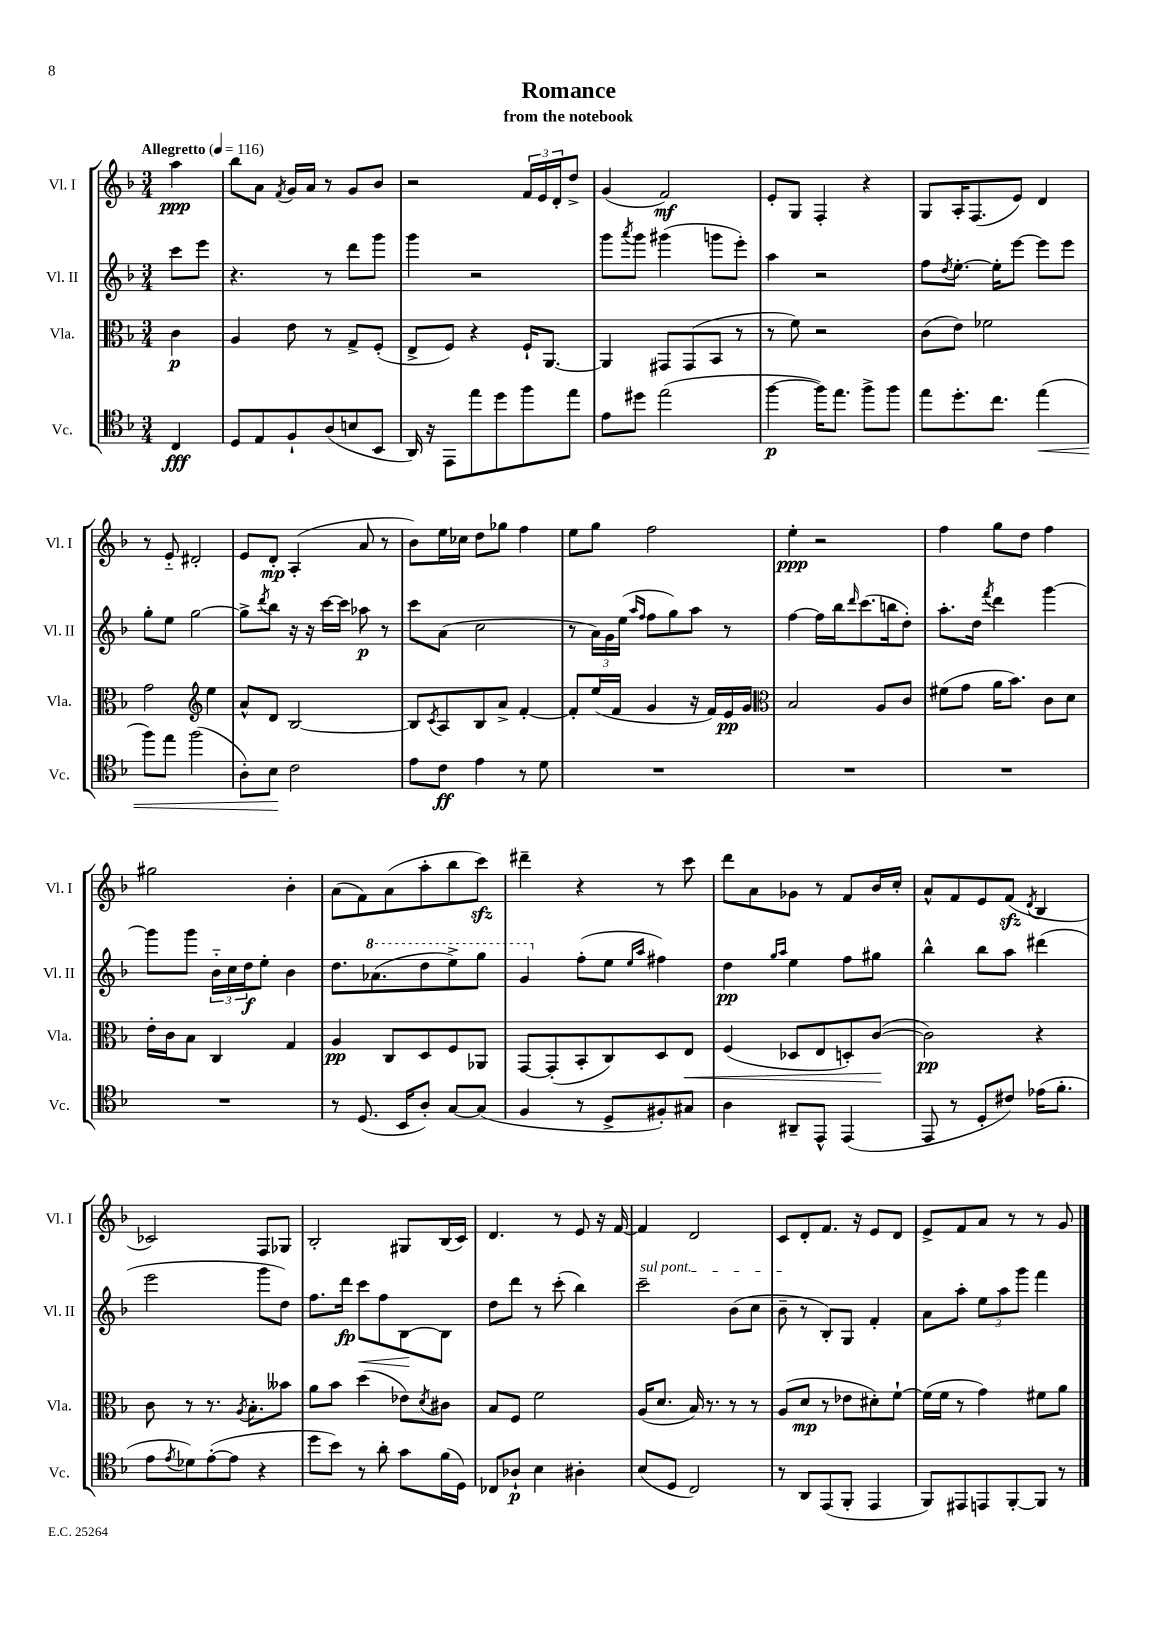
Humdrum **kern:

**kern	**dynam	**kern	**dynam	**kern	**dynam	**kern	**dynam
*part4	*part4	*part3	*part3	*part2	*part2	*part1	*part1
*staff4	*staff4	*staff3	*staff3	*staff2	*staff2	*staff1	*staff1
*I"Vc.	*	*I"Vla.	*	*I"Vl. II	*	*I"Vl. I	*
*I'Vc.	*	*I'Vla.	*	*I'Vl. II	*	*I'Vl. I	*
*clefC4	*	*clefC3	*	*clefG2	*	*clefG2	*
*k[b-]	*	*k[b-]	*	*k[b-]	*	*k[b-]	*
*M3/4	*	*M3/4	*	*M3/4	*	*M3/4	*
*MM116	*	*MM116	*	*MM116	*	*MM116	*
=	=	=	=	=	=	=	=
!	!	!	!	!	!	!LO:TX:a:B:t=Allegretto	!
4C/	fff	4c\	p	8ccc\L	.	4aa\	ppp
.	.	.	.	8eee\J	.	.	.
=1	=1	=1	=1	=1	=1	=1	=1
8D/L	.	4A/	.	4.r	.	8bb-\L	.
8E/	.	.	.	.	.	8a\J	.
.	.	.	.	.	.	8qf/	.
8F`/	.	8e\	.	.	.	16g/LL	.
.	.	.	.	.	.	16a/JJ	.
(8A/	.	8r	.	8r	.	8r	.
8Bn/	.	8G^/L	.	8ddd\L	.	8g/L	.
8BB-/J	.	(8F'/J	.	8ggg\J	.	8b-/J	.
=2	=2	=2	=2	=2	=2	=2	=2
16AA/)	.	8E^/L	.	4ggg\	.	2r	.
16r	.	.	.	.	.	.	.
8EE\L	.	8F/J)	.	.	.	.	.
8ee\	.	4r	.	2r	.	.	.
8dd\	.	.	.	.	.	.	.
8ff\	.	16F`/KL	.	.	.	24f/LL	.
.	.	.	.	.	.	24e/	.
.	.	[8.AA/J	.	.	.	.	.
.	.	.	.	.	.	24d'/J	.
8ee\J	.	.	.	.	.	8dd^/J	.
=3	=3	=3	=3	=3	=3	=3	=3
8e\L	.	4AA/]	.	8ggg\L	.	(4g/	.
.	.	.	.	8qaaa/	.	.	.
8dd#X\J	.	.	.	8ggg\J	.	.	.
(2ee\	.	8GG#X/L	.	(4ggg#X\	.	2f/)	mf
.	.	(8GG#/	.	.	.	.	.
.	.	8BB-/J	.	8gggn\L	.	.	.
.	.	8r	.	8eee'\J)	.	.	.
=4	=4	=4	=4	=4	=4	=4	=4
[4ff\	p	8r	.	4aa\	.	8e'/L	.
.	.	8f\)	.	.	.	8G/J	.
16ff\KL])	.	2r	.	2r	.	4F'/	.
8.ee\J	.	.	.	.	.	.	.
8ff^\L	.	.	.	.	.	4r	.
8ff\J	.	.	.	.	.	.	.
=5	=5	=5	=5	=5	=5	=5	=5
8ee\L	.	(8c\L	.	8ff\L	.	8G/L	.
.	.	.	.	8qdd/	.	.	.
8.dd'\	.	8e\J)	.	[8.ee'\J	.	16A'/K	.
.	.	.	.	.	.	(8.F/	.
.	.	2f-X\	.	.	.	.	.
8.cc\J	.	.	.	16ee'\KL]	.	.	.
.	.	.	.	[8eee\J	.	8e/J)	.
!	!LO:HP:b	!	!	!	!	!	!
(4ee\	<	.	.	8eee\L]	.	4d/	.
.	.	.	.	8eee\J	.	.	.
!!LO:LB:g=z
=6	=6	=6	=6	=6	=6	=6	=6
8ff\L)	.	2g\	.	8gg'\L	.	8r	.
8ee\J	.	.	.	8ee\J	.	8e/	.
(2ff\	.	.	.	[2gg\	.	2d#X'/	.
*	*	*clefG2	*	*	*	*	*
.	.	4ee\	.	.	.	.	.
=7	=7	=7	=7	=7	=7	=7	=7
8A'\L)	.	8a^^/L	.	8gg^\L]	.	8e/L	.
.	.	.	.	8qddd/	.	.	.
8B-\J	.	8d/J	.	8bb-\J	.	8d'/J	mp
2c\	[	[2B-/	.	16r	.	(4A'/	.
.	.	.	.	16r	.	.	.
.	.	.	.	[16ccc\LL	.	.	.
.	.	.	.	16ccc\JJ]	.	.	.
.	.	.	.	8aa-X\	p	8a/	.
.	.	.	.	8r	.	8r	.
=8	=8	=8	=8	=8	=8	=8	=8
8e\L	.	8B-/L]	.	8ccc\L	.	8b-\L)	.
.	.	8qc/	.	.	.	.	.
8c\J	ff	8A/	.	(8a\J	.	16ee\L	.
.	.	.	.	.	.	16cc-X\JJ	.
4e\	.	8B-/	.	2cc\	.	8dd\L	.
.	.	8a^/J	.	.	.	8gg-X\J	.
8r	.	[4f'/	.	.	.	4ff\	.
8d\	.	.	.	.	.	.	.
=9	=9	=9	=9	=9	=9	=9	=9
2.r	.	8f'/L]	.	8r	.	8ee\L	.
.	.	(16ee/L	.	24a\LL)	.	8gg\J	.
.	.	.	.	24g\	.	.	.
.	.	16f/JJ	.	.	.	.	.
.	.	.	.	(24ee\JJ	.	.	.
.	.	.	.	16qqaa/LL	.	.	.
.	.	.	.	16qqff/JJ	.	.	.
.	.	4g/	.	8ff\L	.	2ff\	.
.	.	.	.	8gg\)	.	.	.
.	.	16r	.	8aa\J	.	.	.
.	.	16f/LL)	.	.	.	.	.
.	.	16e/	pp	8r	.	.	.
.	.	16g/JJ	.	.	.	.	.
=10	=10	=10	=10	=10	=10	=10	=10
*	*	*clefC3	*	*	*	*	*
2.r	.	2B-/	.	[4ff\	.	4ee'\	ppp
.	.	.	.	16ff\LL]	.	2r	.
.	.	.	.	16bb-\J	.	.	.
.	.	.	.	16qqddd/	.	.	.
.	.	.	.	(8.ccc\	.	.	.
.	.	8A/L	.	.	.	.	.
.	.	.	.	16bbn\k	.	.	.
.	.	8c/J	.	8dd'\J)	.	.	.
=11	=11	=11	=11	=11	=11	=11	=11
2.r	.	(8f#X\L	.	8.aa'\L	.	4ff\	.
.	.	8g\J	.	.	.	.	.
.	.	.	.	16dd\Jk	.	.	.
.	.	.	.	8qfff/	.	.	.
.	.	16a\KL	.	4ddd\	.	8gg\L	.
.	.	8.b-\J)	.	.	.	.	.
.	.	.	.	.	.	8dd\J	.
.	.	8c\L	.	[4ggg\	.	4ff\	.
.	.	8d\J	.	.	.	.	.
!!LO:LB:g=z
=12	=12	=12	=12	=12	=12	=12	=12
2.r	.	16e'\LL	.	8ggg\L]	.	2gg#X\	.
.	.	16c\J	.	.	.	.	.
.	.	8B-\J	.	8ggg\J	.	.	.
.	.	4C/	.	24b-\LL	.	.	.
.	.	.	.	24cc\	.	.	.
.	.	.	.	24dd\J	f	.	.
.	.	.	.	8ee'\J	.	.	.
.	.	4G/	.	4b-\	.	4b-'\	.
=13	=13	=13	=13	=13	=13	=13	=13
8r	.	4A/	pp	8.dd\L	.	(8a\L	.
(8.D/	.	.	.	.	.	8f\)	.
*	*	*	*	*8va	*	*	*
.	.	.	.	(8.aa-X\	.	.	.
.	.	8C/L	.	.	.	(8a\	.
16BB-/KL	.	.	.	.	.	.	.
8A'/J)	.	8D/	.	8ddd\	.	8aa'\	.
[8G/L	.	8F/	.	8eee^\)	.	8bb-\	.
(8G/J]	.	8AA-X/J	.	8ggg\J	.	8ccczz\J)	.
=14	=14	=14	=14	=14	=14	=14	=14
4F/	.	[8GG/L	.	4gg/	.	4ddd#X~\	.
.	.	(8GG'/]	.	.	.	.	.
*	*	*	*	*X8va	*	*	*
8r	.	8BB-'/	.	(8ff'\L	.	4r	.
8D^/L	.	8C/)	.	8ee\J	.	.	.
.	.	.	.	16qqee/LL	.	.	.
.	.	.	.	16qqaa/JJ	.	.	.
8F#X'/)	.	8D/	.	4ff#X\)	.	8r	.
!	!	!	!LO:HP:b	!	!	!	!
8G#X/J	.	8E/J	<	.	.	8ccc\	.
=15	=15	=15	=15	=15	=15	=15	=15
4A\	.	(4F/	.	4dd\	pp	8ddd\L	.
.	.	.	.	.	.	8a\	.
.	.	.	.	16qqgg/LL	.	.	.
.	.	.	.	16qqaa/JJ	.	.	.
8AA#X~/L	.	8D-X/L	.	4ee\	.	8g-X\J	.
8EE^^/J	.	8E/	.	.	.	8r	.
(4EE/	.	8Dn'/)	.	8ff\L	.	8f/L	.
.	.	([8c/J	.	8gg#X\J	.	16b-/L	.
.	.	.	.	.	.	16cc'/JJ	.
.	.	.	[	.	.	.	.
=16	=16	=16	=16	=16	=16	=16	=16
8EE/	.	2c\])	pp	4bb-^^\	.	8a^^/L	.
8r	.	.	.	.	.	8f/	.
8D'/L	.	.	.	8bb-\L	.	8e/	.
8c#X/J)	.	.	.	8aa\J	.	(8fzz/J	.
.	.	.	.	.	.	8qd/	.
(16e-X\KL	.	4r	.	(4ddd#X\	.	4B-/	.
8.f'\J	.	.	.	.	.	.	.
!!LO:LB:g=z
=17	=17	=17	=17	=17	=17	=17	=17
8e\L	.	8c\	.	2eee\	.	2c-X/)	.
8qe/	.	.	.	.	.	.	.
8d-X\)	.	8r	.	.	.	.	.
([8e'\	.	8.r	.	.	.	.	.
8e\J]	.	.	.	.	.	.	.
.	.	8qA/	.	.	.	.	.
.	.	8.B-'\L	.	.	.	.	.
4r	.	.	.	8ggg\L	.	8F/L	.
.	.	8b--X\J	.	8dd\J)	.	8G-X/J	.
=18	=18	=18	=18	=18	=18	=18	=18
8dd\L	.	8a\L	.	8.ff\L	.	2B-'/	.
8b-\J)	.	8b-\J	.	.	.	.	.
.	.	.	.	16ddd\Jk	fp	.	.
!	!	!	!	!	!LO:HP:b	!	!
8r	.	(4dd\	.	8ccc\L	<	.	.
8a'\	.	.	.	8ff\	.	.	.
8g\L	.	8e-X\L)	.	[8B-\	.	8G#X/L	.
.	.	8qd/	.	.	.	.	.
(16f\L	.	8c#X\J	.	8B-\J]	[	(16B-/L	.
16D\JJ)	.	.	.	.	.	16c/JJ)	.
=19	=19	=19	=19	=19	=19	=19	=19
8C-X/L	.	8B-/L	.	8dd\L	.	4.d/	.
8A-X`/J	p	8F/J	.	8ddd\J	.	.	.
4B-\	.	2f\	.	8r	.	.	.
.	.	.	.	(8ccc'\	.	8r	.
4A#X'\	.	.	.	4bb-\)	.	8e/	.
.	.	.	.	.	.	16r	.
.	.	.	.	.	.	[16f/	.
=20	=20	=20	=20	=20	=20	=20	=20
!	!	!	!	!LO:TX:a:i:t=sul pont.	!	!	!
(8B-/L	.	(16A/KL	.	2ccc~\	.	4f/]	.
.	.	8.d/J	.	.	.	.	.
8D/J	.	.	.	.	.	.	.
2C/)	.	16B-/)	.	.	.	2d/	.
.	.	8.r	.	.	.	.	.
.	.	8r	.	(8b-\L	.	.	.
.	.	8r	.	8cc\J	.	.	.
=21	=21	=21	=21	=21	=21	=21	=21
8r	.	(8A/L	.	8b-~\	.	8c/L	.
8AA/L	.	8d/J	mp	8r	.	8d'/	.
(8EE/	.	8r	.	8B-'/L)	.	8.f/J	.
8FF'/J	.	8e-X\L	.	8G/J	.	.	.
.	.	.	.	.	.	16r	.
4EE/	.	8d#X'\)	.	4f'/	.	8e/L	.
.	.	[8f`\J	.	.	.	8d/J	.
=22	=22	=22	=22	=22	=22	=22	=22
8FF/L)	.	(16f\LL]	.	8a\L	.	8e^/L	.
.	.	16f\JJ	.	.	.	.	.
8EE#X/	.	8r	.	8aa'\J	.	8f/	.
8EEn/	.	4g\)	.	12ee\L	.	8a/J	.
.	.	.	.	12aa\	.	.	.
[8FF'/	.	.	.	.	.	8r	.
.	.	.	.	12ggg\J	.	.	.
8FF/J]	.	8f#X\L	.	4fff\	.	8r	.
8r	.	8a\J	.	.	.	8g/	.
==	==	==	==	==	==	==	==
*-	*-	*-	*-	*-	*-	*-	*-
